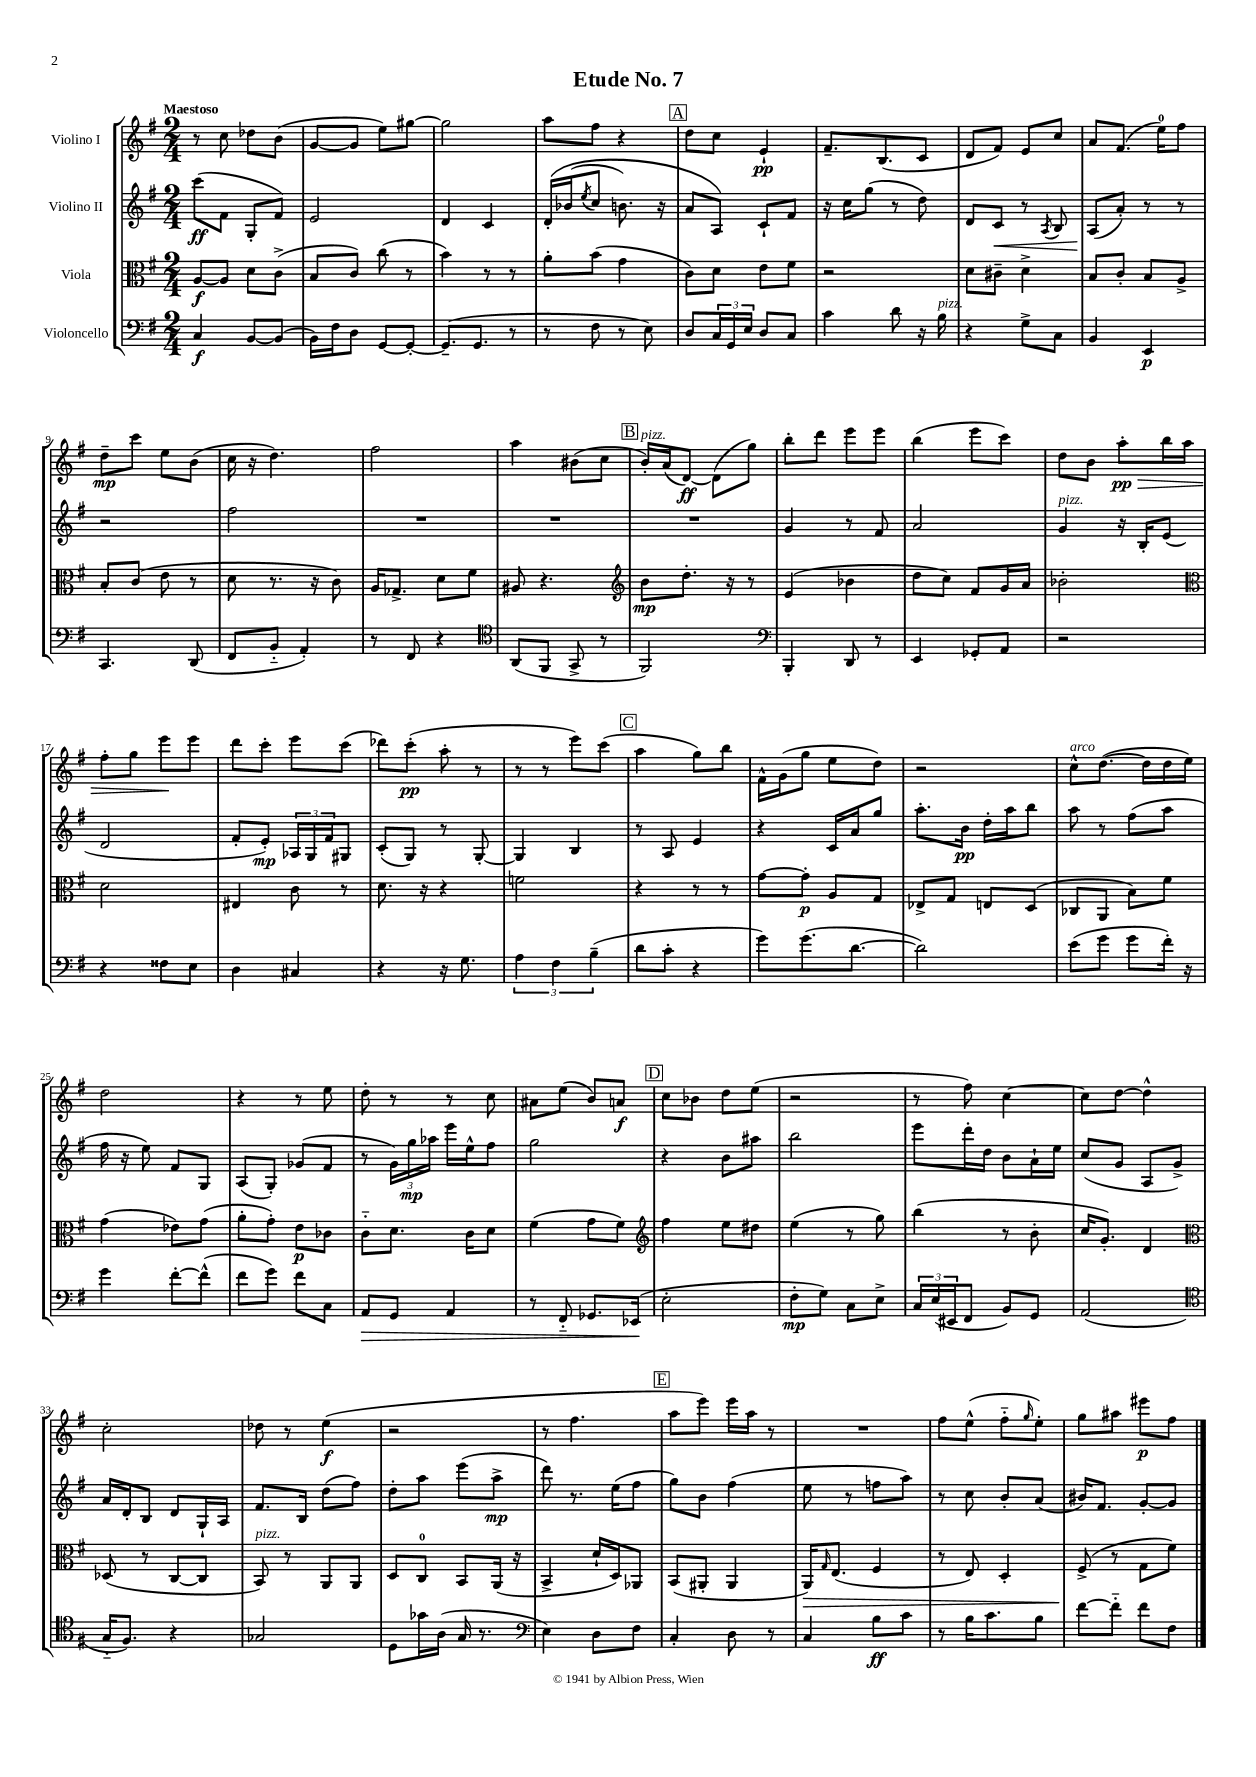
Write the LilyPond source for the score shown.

\header { title = "Etude No. 7" }
<<
\new StaffGroup <<
\new Staff = "s0" \with { instrumentName = "Violino I" } {
    \clef treble \key g \major \numericTimeSignature \time 2/4 \tempo "Maestoso"
    r8 c''8 des''8 b'8( |
    g'8~ g'8 e''8) gis''8~ |
    gis''2 |
    a''8 fis''8 r4 |
    \mark \markup { \box "A" } d''8 c''8 e'4-!\pp |
    fis'8.-- b8.( c'8 |
    d'8 fis'8) e'8 c''8 |
    a'8 fis'8.( e''16-0) fis''8 |
    d''8--\mp c'''8 e''8 b'8( |
    c''16 r16 d''4.) |
    fis''2 |
    a''4 bis'8( c''8 |
    \mark \markup { \box "B" } b'16-.^\markup { \italic "pizz." }) a'16( d'8~\ff) d'8( g''8) |
    b''8-. d'''8 e'''8 e'''8 |
    b''4( e'''8 c'''8) |
    d''8 b'8 a''8-.\pp\> b''16 a''16 |
    fis''8-. g''8 e'''8\! e'''8 |
    d'''8 c'''8-. e'''8 c'''8( |
    des'''8) c'''8-.\pp( a''8-. r8 |
    r8 r8 e'''8) c'''8( |
    \mark \markup { \box "C" } a''4 g''8) b''8 |
    fis'16-^ g'16( g''8 e''8 d''8) |
    r2 |
    c''8-^^\markup { \italic "arco" } d''8.~( d''16 d''16 e''16) |
    d''2 |
    r4 r8 e''8 |
    d''8-. r8 r8 c''8 |
    ais'8 e''8( b'8) a'8\f |
    \mark \markup { \box "D" } c''8 bes'8 d''8 e''8( |
    r2 |
    r8 fis''8) c''4~ |
    c''8 d''8~ d''4-^ |
    c''2-. |
    des''8 r8 e''4\f( |
    r2 |
    r8 fis''4. |
    \mark \markup { \box "E" } a''8 e'''8) e'''16 a''16 r8 |
    R2 |
    fis''8 e''8-^( fis''8-_ \grace { g''16 } e''8-.) |
    g''8 ais''8 eis'''8\p fis''8 \bar "|." |
}
\new Staff = "s1" \with { instrumentName = "Violino II" } {
    \clef treble \key g \major \numericTimeSignature \time 2/4
    c'''8\ff( fis'8 g8-. fis'8) |
    e'2 |
    d'4 c'4 |
    d'16-.\( bes'16( \acciaccatura { e''8 } c''8 b'8.) r16 |
    \mark \markup { \box "A" } a'8 a8\) c'8-! fis'8 |
    r16 c''16 g''8( r8 d''8) |
    d'8 c'8\< r8 \acciaccatura { a8 } b8 |
    a8\!( a'8-.) r8 r8 |
    r2 |
    fis''2 |
    R2 |
    R2 |
    \mark \markup { \box "B" } R2 |
    g'4 r8 fis'8 |
    a'2 |
    g'4^\markup { \italic "pizz." } r16 b16-. e'8( |
    d'2 |
    fis'8-. e'8-.\mp) \tuplet 3/2 { aes16 g16 fis'16 } gis8 |
    c'8-.( g8) r8 g8~-. |
    g4 b4 |
    \mark \markup { \box "C" } r8 a8 e'4 |
    r4 c'16 a'16 g''8 |
    a''8.-. b'16\pp d''16-. a''16 b''8 |
    a''8 r8 fis''8( a''8 |
    fis''16 r16 e''8) fis'8 g8 |
    a8( g8-.) ges'8( fis'8 |
    r8 \tuplet 3/2 { g'16) g''16\mp aes''16 } e'''16 e''16-^ fis''8 |
    g''2 |
    \mark \markup { \box "D" } r4 b'8 ais''8 |
    b''2 |
    e'''8 d'''16-. d''16 b'8 a'16-! e''16 |
    c''8( g'8 a8 g'8->) |
    a'16 d'16-. b8 d'8 g16-! a16 |
    fis'8. b16 d''8( fis''8) |
    d''8-. a''8 e'''8( a''8->\mp |
    d'''8) r8. e''16( fis''8 |
    \mark \markup { \box "E" } g''8) b'8 fis''4( |
    e''8 r8 f''8 a''8) |
    r8 c''8 b'8-. a'8( |
    bis'16) fis'8. g'8~-. g'8 \bar "|." |
}
\new Staff = "s2" \with { instrumentName = "Viola" } {
    \clef alto \key g \major \numericTimeSignature \time 2/4
    a8~\f a8 d'8 c'8->( |
    b8 c'8) c''8( r8 |
    b'4) r8 r8 |
    a'8-. b'8( g'4 |
    \mark \markup { \box "A" } c'8) d'8 e'8 fis'8 |
    r2 |
    d'8 cis'8-- d'4-> |
    b8 c'8-. b8 a8-> |
    b8-. c'8( e'8 r8 |
    d'8 r8. r16 c'8) |
    a16 ges8.-> d'8 fis'8 |
    ais8 r4. |
    \mark \markup { \box "B" } \clef treble b'8\mp d''8.-. r16 r8 |
    e'4( bes'4 |
    d''8 c''8) fis'8 g'16 a'16 |
    bes'2-. |
    \clef alto d'2 |
    eis4 c'8 r8 |
    d'8. r16 r4 |
    f'2 |
    \mark \markup { \box "C" } r4 r8 r8 |
    g'8~ g'8-.\p a8 g8 |
    ees8-> g8 e8 d8( |
    ces8 a,8 b8) fis'8 |
    g'4( ees'8) g'8( |
    a'8-. g'8-.) e'8\p ces'8 |
    c'8-_ d'8. c'16 d'8 |
    fis'4( g'8 fis'8) |
    \mark \markup { \box "D" } \clef treble fis''4 e''8 dis''8 |
    e''4( r8 g''8) |
    b''4( r8 b'8-. |
    c''16 g'8.-.) d'4 |
    \clef alto des8( r8 c8~ c8 |
    b,8^\markup { \italic "pizz." }) r8 a,8 a,8 |
    d8 c8-0 b,8 a,16( r16 |
    b,4-> d'16-! d16) aes,8 |
    \mark \markup { \box "E" } b,8( ais,8-. ais,4 |
    a,16\>) \grace { g16 } e8.( fis4 |
    r8 e8) d4-. |
    fis8->\!( r8 g8 fis'8) \bar "|." |
}
\new Staff = "s3" \with { instrumentName = "Violoncello" } {
    \clef bass \key g \major \numericTimeSignature \time 2/4
    c4\f b,8~ b,8( |
    b,16) fis16 d8 g,8~ g,8~-. |
    g,8.--( g,8. r8 |
    r8 fis8 r8 e8) |
    \mark \markup { \box "A" } d8 \tuplet 3/2 { c16 g,16 e16 } d8 c8 |
    c'4 d'8 r16 b16^\markup { \italic "pizz." } |
    r4 g8-> c8 |
    b,4 e,4\p |
    c,4. d,8( |
    fis,8 b,8-_ a,4-.) |
    r8 fis,8 r4 |
    \clef tenor a,8( fis,8 g,8-> r8 |
    \mark \markup { \box "B" } fis,2) |
    \clef bass b,,4-. d,8 r8 |
    e,4 ges,8-. a,8 |
    r2 |
    r4 fisis8 e8 |
    d4 cis4 |
    r4 r16 g8. |
    \tuplet 3/2 { a4 fis4 b4--( } |
    \mark \markup { \box "C" } d'8 c'8-. r4 |
    g'8) g'8.( d'8.~ |
    d'2) |
    e'8( g'8 g'8 fis'16-.) r16 |
    g'4 fis'8~-. fis'8-^( |
    fis'8 g'8) fis'8 c8 |
    a,8\> g,8 a,4 |
    r8 fis,8-_ ges,8. ees,16\!( |
    \mark \markup { \box "D" } e2-. |
    fis8-.\mp g8) c8 e8-> |
    \tuplet 3/2 { c16 e16( eis,16 } fis,8 b,8) g,8 |
    a,2( |
    \clef tenor g16-_ fis8.) r4 |
    ges2 |
    d8 ges'16 a16( g16 r8. |
    \clef bass e4) d8 fis8 |
    \mark \markup { \box "E" } c4-. d8 r8 |
    c4 b8\ff c'8 |
    r8 b16 c'8. b8 |
    fis'8~ fis'8-_ fis'8 fis8 \bar "|." |
}
>>
>>
